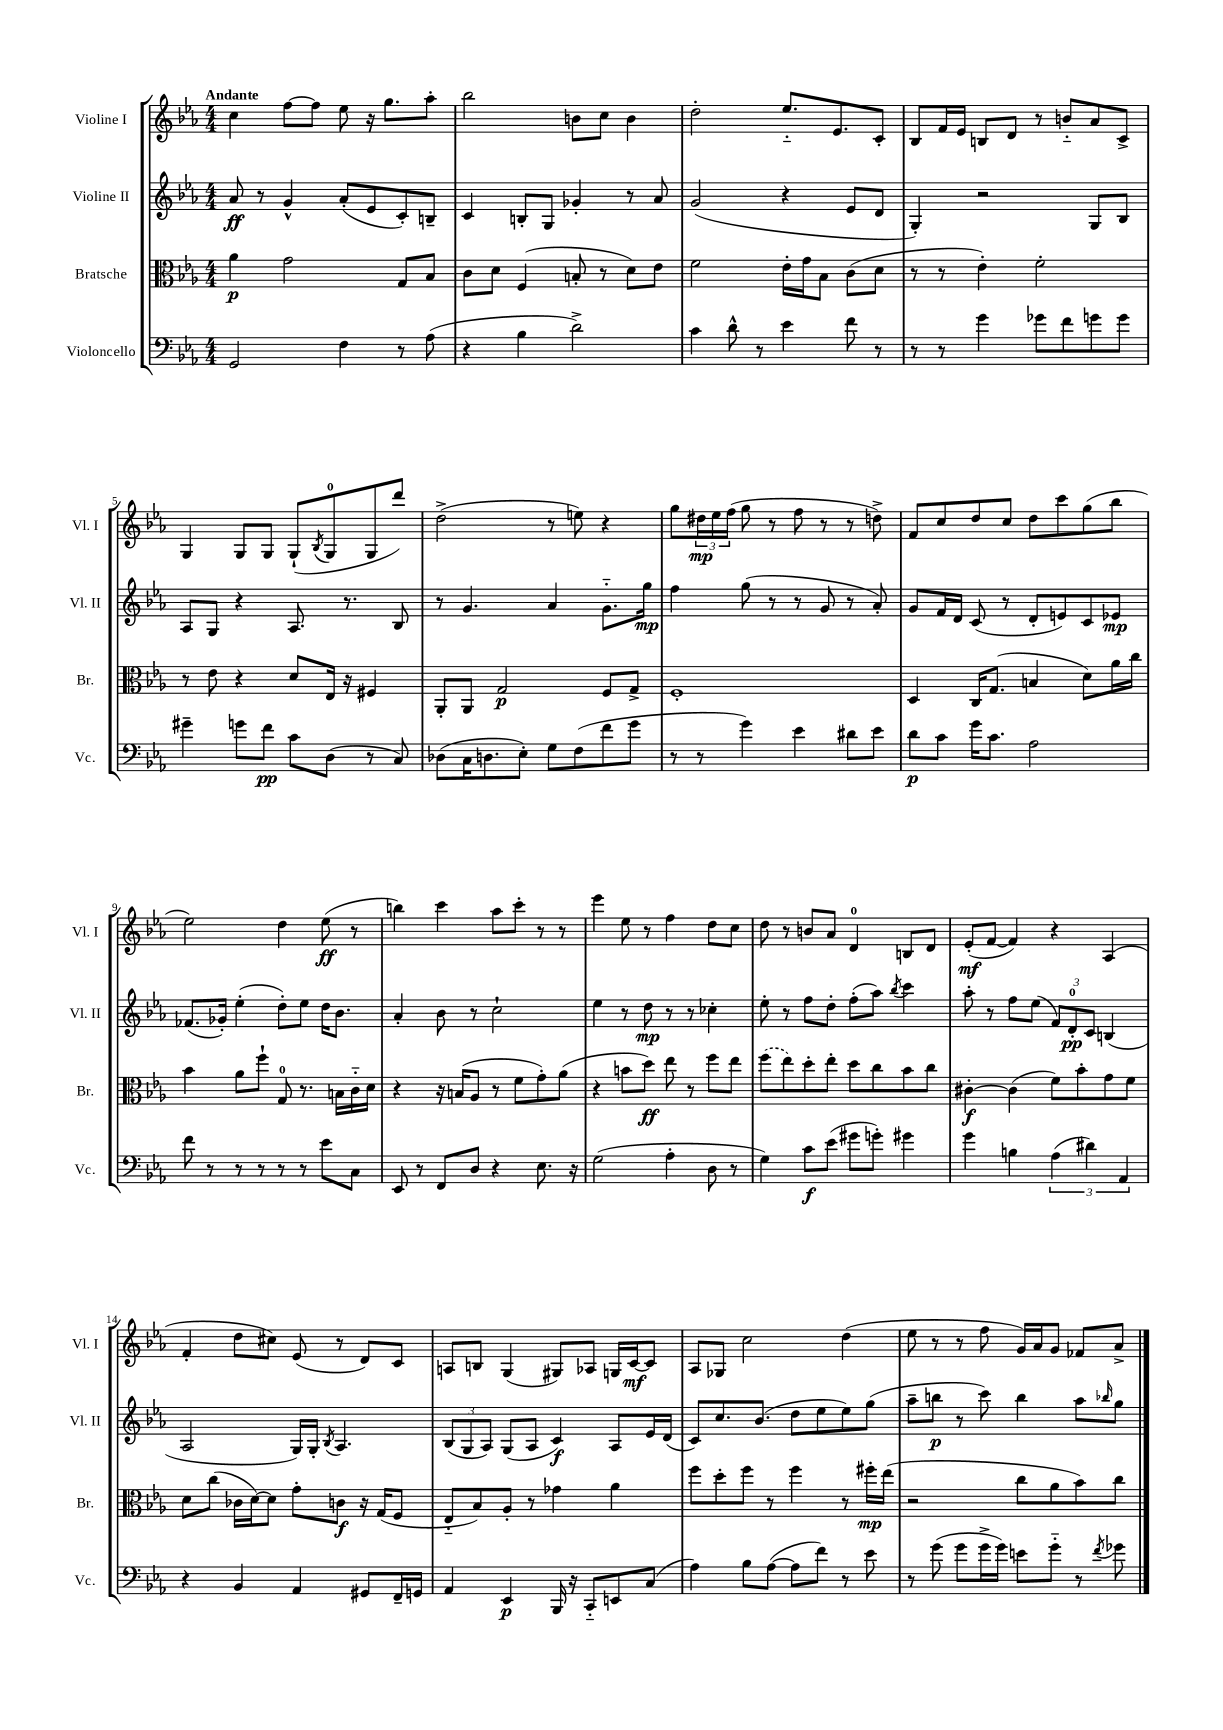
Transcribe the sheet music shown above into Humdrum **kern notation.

**kern	**kern	**kern	**kern
*staff4	*staff3	*staff2	*staff1
*clefF4	*clefC3	*clefG2	*clefG2
*k[b-e-a-]	*k[b-e-a-]	*k[b-e-a-]	*k[b-e-a-]
*M4/4	*M4/4	*M4/4	*M4/4
2GG/	4a-\	8a-/	4cc\
.	.	8r	.
.	2g\	4g^^/	[8ff\L
.	.	.	8ff\]J
4F\	.	(8a-'/L	8ee-\
.	.	8e-/	16r
.	.	.	8.gg\L
8r	8G/L	8c'/)	.
(8A-\	8B-/J	8B~/J	8aa-'\J
=	=	=	=
4r	8c\L	4c/	2bb-\
.	8d\J	.	.
4B-\	(4F/	8B'/L	.
.	.	8G/J	.
2d^\)	8B'/	4g-'/	8b\L
.	8r	.	8cc\J
.	8d\L)	8r	4b\
.	8e-\J	8a-/	.
=	=	=	=
4c\	2f\	(2g/	2dd'\
8d^^\	.	.	.
8r	.	.	.
4e-\	16e-'\LL	4r	8.ee-'~/L
.	16g\J	.	.
.	8B-\J	.	.
.	.	.	8.e-/
8f\	(8c\L	8e-/L	.
8r	8d\J	8d/J	8c'/J
=	=	=	=
8r	8r	4G'/)	8B-/L
8r	8r	.	16f/L
.	.	.	16e-/JJ
4g\	4e-'\)	2r	8B/L
.	.	.	8d/J
8g-\L	2f'\	.	8r
8f\	.	.	8b'~/L
8g\	.	8G/L	8a-/
8g\J	.	8B-/J	8c^/J
=	=	=	=
4g#~\	8r	8A-/L	4G/
.	8e-\	8G/J	.
8g\L	4r	4r	8G/L
8f\J	.	.	8G/J
8c\L	8d/L	8.A-/	(8G`/L
.	.	.	8qB-/
(8D\J	16E-/Jk	.	8G/
.	16r	8.r	.
8r	4F#/	.	8G/
8C/)	.	8B-/	8ddd/J)
=	=	=	=
(8D-\L	8AA-'/L	8r	(2dd^\
16C\K	8AA-/J	4.g/	.
8.D\	.	.	.
.	2G/	.	.
8E-'\J)	.	.	.
8G\L	.	4a-/	8r
(8F\	.	.	8ee\)
8f\	8F/L	8.g'~\L	4r
8g\J	8G^/J	.	.
.	.	16gg\Jk	.
=	=	=	=
8r	1F'	4ff\	8gg\L
8r	.	.	24dd#\L
.	.	.	24ee-\
.	.	.	(24ff\JJ
4g\)	.	(8gg\	8gg\
.	.	8r	8r
4e-\	.	8r	8ff\
.	.	8g/	8r
8d#\L	.	8r	8r
8e-\J	.	8a-'/)	8dd^\)
=	=	=	=
8d\L	4D/	8g/L	8f/L
8c\J	.	16f/L	8cc/
.	.	16d/JJ	.
16g\LK	16C/LK	(8c/	8dd/
8.c\J	(8.G/J	.	.
.	.	8r	8cc/J
2A-\	4B/	8d'/L	8dd\L
.	.	8e/)	8ccc\
.	8d\L)	8c/	(8gg\
.	16a-\L	8e-/J	8bb-\J
.	16cc\JJ	.	.
=	=	=	=
8f\	4b-\	(8.f-/L	2ee-\)
8r	.	.	.
.	.	16g-'/Jk)	.
8r	8a-\L	(4ee-'\	.
8r	8ff`\J	.	.
8r	8G/	8dd'\L)	4dd\
8r	8.r	8ee-\J	.
8e-\L	.	16dd\LK	(8ee-\
.	16B\LL	8.b-\J	.
8C\J	16c'~\	.	8r
.	16d\JJ	.	.
=	=	=	=
8EE-/	4r	4a-'/	4bb\)
8r	.	.	.
8FF/L	16r	8b-\	4ccc\
.	(16B/LK	.	.
8D/J	8A-/J	8r	.
4r	8r	2cc`\	8aa-\L
.	8f\L	.	8ccc'\J
8.E-\	8g'\)	.	8r
.	(8a-\J	.	8r
16r	.	.	.
=	=	=	=
(2G\	4r	4ee-\	4eee-\
.	8b\L	8r	8ee-\
.	8dd\J)	8dd\	8r
4A-'\	8ee-\	8r	4ff\
.	8r	8r	.
8D\	8ff\L	4cc-'\	8dd\L
8r	8ee-\J	.	8cc\J
=	=	=	=
4G\)	(8ff\L	8ee-'\	8dd\
.	8ee-\)	8r	8r
8c\L	8dd'\	8ff\L	8b/L
(8e-\J	8ee-'\J	8dd'\J	8a-/J
8g#\L	8dd\L	(8ff'\L	4d/
8g'\J)	8cc\	8aa-\J)	.
.	.	8qbb-/	.
4g#\	8b-\	4ccc\	8B/L
.	8cc\J	.	8d/J
=	=	=	=
4g\	[4c#'\	8aa-'\	(8e-'/L
.	.	8r	[8f/J
4B\	(4c#\]	8ff\L	4f/])
.	.	(8ee-\J	.
(6A-\	8f\L)	12f/L)	4r
.	.	12d'/	.
.	8b-'\	.	.
6d#\)	.	12c/J	.
.	8g\	(4B/	(4A-/
6AA-/	.	.	.
.	8f\J	.	.
=	=	=	=
4r	8d\L	2A-/	4f'/
.	(8cc\J	.	.
4BB-/	16c-\LL	.	8dd\L
.	[16d\J)	.	.
.	8d\]J	.	8cc#\J)
4AA-/	8g'\L	16G/LL)	(8e-/
.	.	16G'/JJ	.
.	.	8qB-/	.
.	8c\J	4.A-/	8r
8GG#/L	16r	.	8d/L)
.	(16G/LK	.	.
16FF~/L	8F/J	.	8c/J
16GG/JJ	.	.	.
=	=	=	=
4AA-/	8E-'~/L	(12B-/L	8A/L
.	.	12G/	.
.	8B-/)	.	8B/J
.	.	12A-/J)	.
4EE-/	8A-'/J	(8G/L	(4G/
.	8r	8A-/J	.
16BBB-/	4g-\	4c/)	8G#/L)
16r	.	.	.
8CC'~/L	.	.	8A-/J
8EE/	4a-\	8A-/L	16G/LL
.	.	.	[16c/J
(8C/J	.	16e-/L	8c/]J
.	.	(16d/JJ	.
=	=	=	=
4A-\)	8ff\L	8c/L)	8A-/L
.	8dd'\	8.cc/	8G-/J
8B-\L	8ff\J	.	2cc\
.	.	(8.b-/J	.
([8A-\J	8r	.	.
8A-\]L	4ff\	8dd\L	.
8f\J)	.	8ee-\	.
8r	8r	8ee-\)	(4dd\
8e-\	16ff#'\LL	(8gg\J	.
.	(16ee-\JJ	.	.
=	=	=	=
8r	2r	8aa-~\L	8ee-\
(8g\	.	8bb\J	8r
8g\L	.	8r	8r
16g^\L	.	8ccc\)	8ff\
16g\JJ)	.	.	.
8e\L	8cc\L	4bb\	16g/LL)
.	.	.	16a-/J
8g'~\J	8a-\	.	8g/J
8r	8b-\)	8aa-\L	8f-/L
8qf/	.	16qqbb-/	.
8g-\	8cc\J	8gg\J	8a-^/J
==	==	==	==
*-	*-	*-	*-
